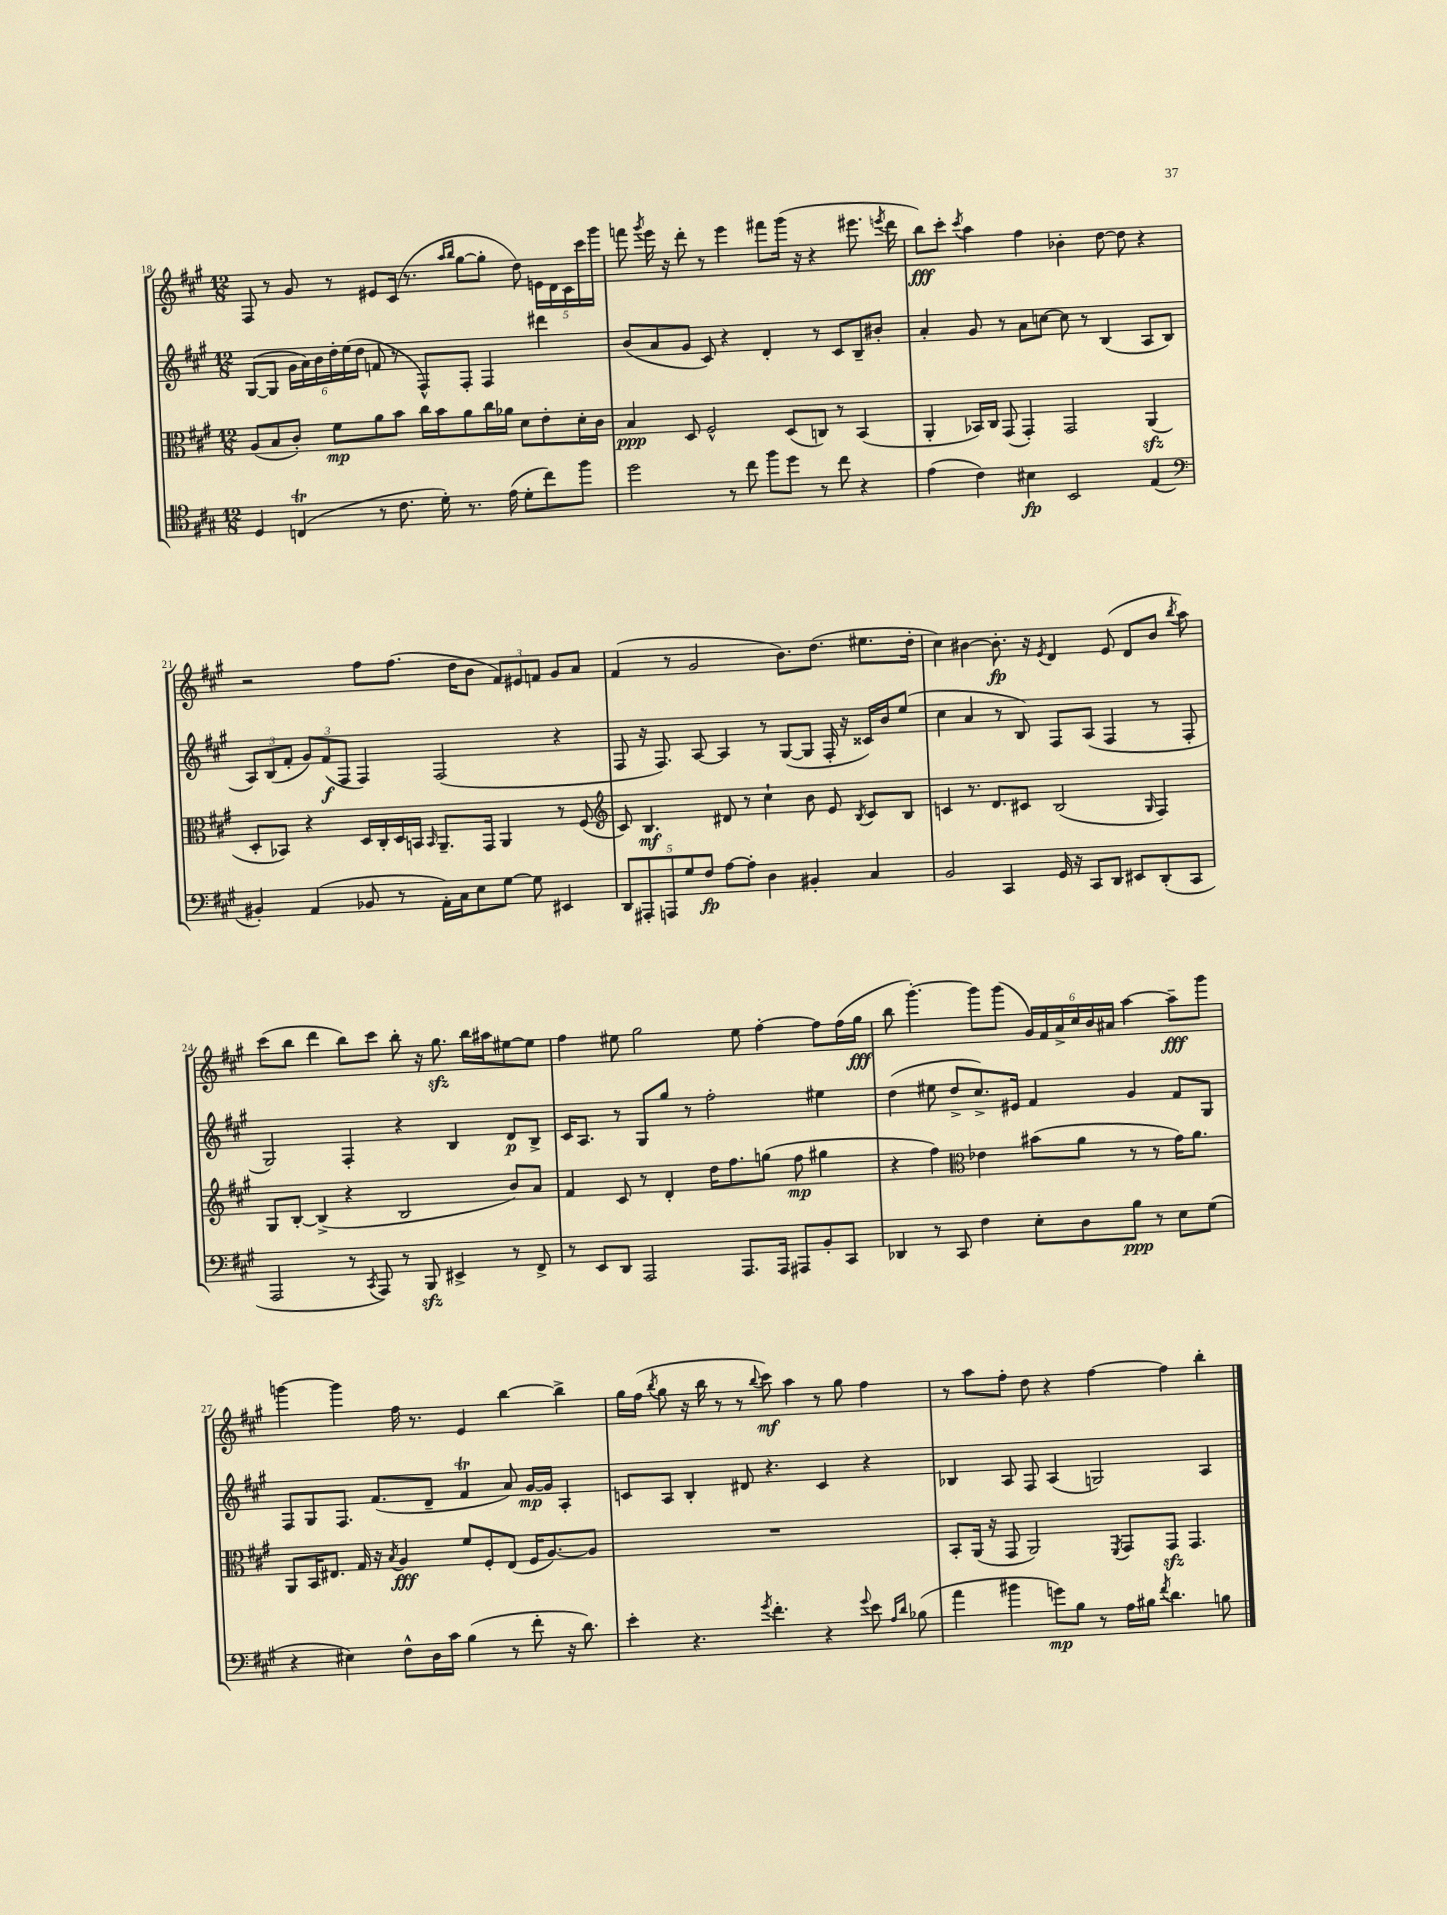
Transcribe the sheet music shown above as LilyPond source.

<<
\new StaffGroup <<
\new Staff = "s0" {
    \clef treble \key a \major \numericTimeSignature \time 12/8
    \autoBeamOff fis8 r8 gis'8 r8 eis'8[ cis'16]( r8. \grace { a''16[ b''16] } gis''8[~ gis''8]-. d''8) \tuplet 5/4 { e'16[ d'16 cis'16 cis'''16 gis'''16] } |
    f'''8 \acciaccatura { gis'''8 } e'''16 r16 d'''8-. r8 e'''4 fis'''8[ gis'''16]( r16 r4 eis'''8. \acciaccatura { e'''8 } d'''16 |
    b''8[\fff) cis'''8]-. \acciaccatura { cis'''8 } a''4 fis''4 bes'4-. d''8~ d''8 r4 |
    r2 fis''8[ fis''8.]( d''16[ b'8] \tuplet 3/2 { fis'8[) eis'8 f'8] } gis'8[ a'8] |
    fis'4( r8 gis'2 b'8.[) d''8.]( eis''8.[ d''16]-. |
    cis''4) bis'4~ bis'8.-.\fp r16 \acciaccatura { e'8 } d'4 e'8( d'8[ bis'8] \acciaccatura { b''8 } a''8) |
    cis'''8[( b''8] d'''4 b''8[) cis'''8] b''8-. r16 gis''8.\sfz b''16[ ais''16 eis''8~ eis''8] |
    fis''4 eis''8 gis''2 eis''8 fis''4~-. fis''8[ fis''16( gis''16]\fff |
    b''8 gis'''4.~-.) gis'''8[ gis'''8]( \tuplet 6/4 { gis'16[) fis'16 a'16-> cis''16 b'16 ais'16] } a''4~ a''8[--\fff gis'''8] |
    g'''4~ g'''4 fis''16 r8. e'4 b''4~ b''4-> |
    gis''16[ fis''16]( \acciaccatura { b''8 } gis''8 r16 b''16 r8 r8 \appoggiatura { b''8 } cis'''8\mf) a''4 r8 gis''8 fis''4 |
    r8 a''8[ fis''8]-. d''8 r4 fis''4~ fis''4 b''4-. \bar "|." |
}
\new Staff = "s1" {
    \clef treble \key a \major \numericTimeSignature \time 12/8
    \autoBeamOff gis8[~( gis8] \tuplet 6/4 { gis'16[ a'16) b'16 d''16-. e''16( d''16] } f'8 r8 fis8[-^) fis8]-. fis4 dis'''4 |
    b'8[( a'8 gis'8] cis'8) r4 d'4-. r8 cis'8[ b8-- bis'8]-. |
    a'4-. gis'8 r8 a'8[ c''8]~ c''8 r8 b4( a8[ b8] |
    \tuplet 3/2 { a8[) b8( fis'8]-. } \tuplet 3/2 { gis'8[) fis'8\f( fis8] } fis4) fis2( r4 |
    fis8 r16 fis8.) a8~ a4 r8 gis8[~( gis8] fis16-. r16 cisis'16[) b'16 e''8]( |
    cis''4 a'4 r8 b8) fis8[ a8]( fis4 r8 fis8-. |
    gis2) fis4-. r4 b4 d'8[\p b8]-> |
    cis'16[ a8.] r8 gis8[ gis''8] r8 fis''2-. eis''4 |
    d''4( eis''8 d''8[-> cis''8.->) eis'16] fis'4 gis'4 fis'8[ gis8] |
    fis8[ gis8 fis8.] fis'8.[( d'8]-- fis'4\trill a'8) gis'16[~\mp gis'16] a4-. |
    c'8[ a8] b4-. dis'8 r4. c'4 r4 |
    bes4 a8 fis8 a4( g2) a4 \bar "|." |
}
\new Staff = "s2" {
    \clef alto \key a \major \numericTimeSignature \time 12/8
    \autoBeamOff a8[( b8 cis'8]-.) fis'8[\mp a'8 b'8] cis''16[ b'16 a'8 cis''16 aes'16] d'8[ e'8-. d'16-. cis'16] |
    b4\ppp d8 fis2-^ d8[( c8]) r8 b,4( |
    a,4-. bes,16[) cis16] gis,8( gis,4-.) gis,2 a,4\sfz( |
    d8[-. bes,8]) r4 d16[ cis16-. d16 b,16] \grace { b,16 } a,8.[-- gis,16] a,4 r8 fis8( |
    \clef treble cis'8) b4.\mf dis'8 r8 cis''4-! b'8 e'8 \acciaccatura { b8 } cis'8[ b8] |
    c'4 r8. d'8.[ cis'8] b2( \grace { gis16 } fis4) |
    gis8[ b8]~-. b4->( r4 b2 b'8[) a'8] |
    fis'4 cis'8 r8 d'4-. d''16[ fis''8. g''8]( fis''8\mp gis''4 |
    r4 fis''4) \clef alto ees'4 bis'8[( a'8] r8 r8 gis'16[) a'8.] |
    a,8[ b,16 eis8.] gis16 r16 \acciaccatura { b8 } a4\fff fis'8[ fis8-. eis8]( fis16[ a8.~) a8] |
    R1. |
    b,8[-. a,16]( r16 gis,8 a,2) \acciaccatura { fis,8 } gis,8[ gis,8]\sfz gis,4. \bar "|." |
}
\new Staff = "s3" {
    \clef tenor \key a \major \numericTimeSignature \time 12/8
    \autoBeamOff d4 c4\trill( r8 cis'8. d'16-.) r8. e'16( d'8[-. cis''8) fis''8] |
    d''2 r8 cis''8 fis''8[ d''8] r8 cis''8 r4 |
    e'4( cis'4) bis4\fp b,2 e4( |
    \clef bass bis,4-.) a,4( bes,8 r8 a,16[-.) cis16 e8 gis8]~ gis8 eis,4 |
    \tuplet 5/4 { d,8[ ais,,8-. a,,8 gis8 fis8]\fp } a8[~ a8]-. d4 bis,4-. cis4 |
    b,2 cis,4 gis,16 r16 cis,8[ d,8] eis,8[ d,8-.( cis,8] |
    a,,2 r8 \acciaccatura { cis,8 } a,,8) r8 b,,8\sfz eis,4-> r8 fis,8-> |
    r8 e,8[ d,8] a,,2 a,,8.[ a,,16] ais,,8[ b,8-. cis,8] |
    des,4 r8 cis,8 fis4 e8[-. d8 b8]\ppp r8 e8[ gis8]( |
    r4 eis4) fis8[-^ d16 cis'16] b4( r8 fis'8-. r16 d'8.) |
    e'4-. r4. \acciaccatura { gis'8 } fis'4.-. r4 \appoggiatura { gis'8 } e'8 \grace { a16[ d'16] } bes8( |
    a'4 bis'4 g'8[\mp) b8] r8 a16[ bis16] \acciaccatura { fis'8 } d'4. b8 \bar "|." |
}
>>
>>
\layout { \context { \Score currentBarNumber = #18 } }
